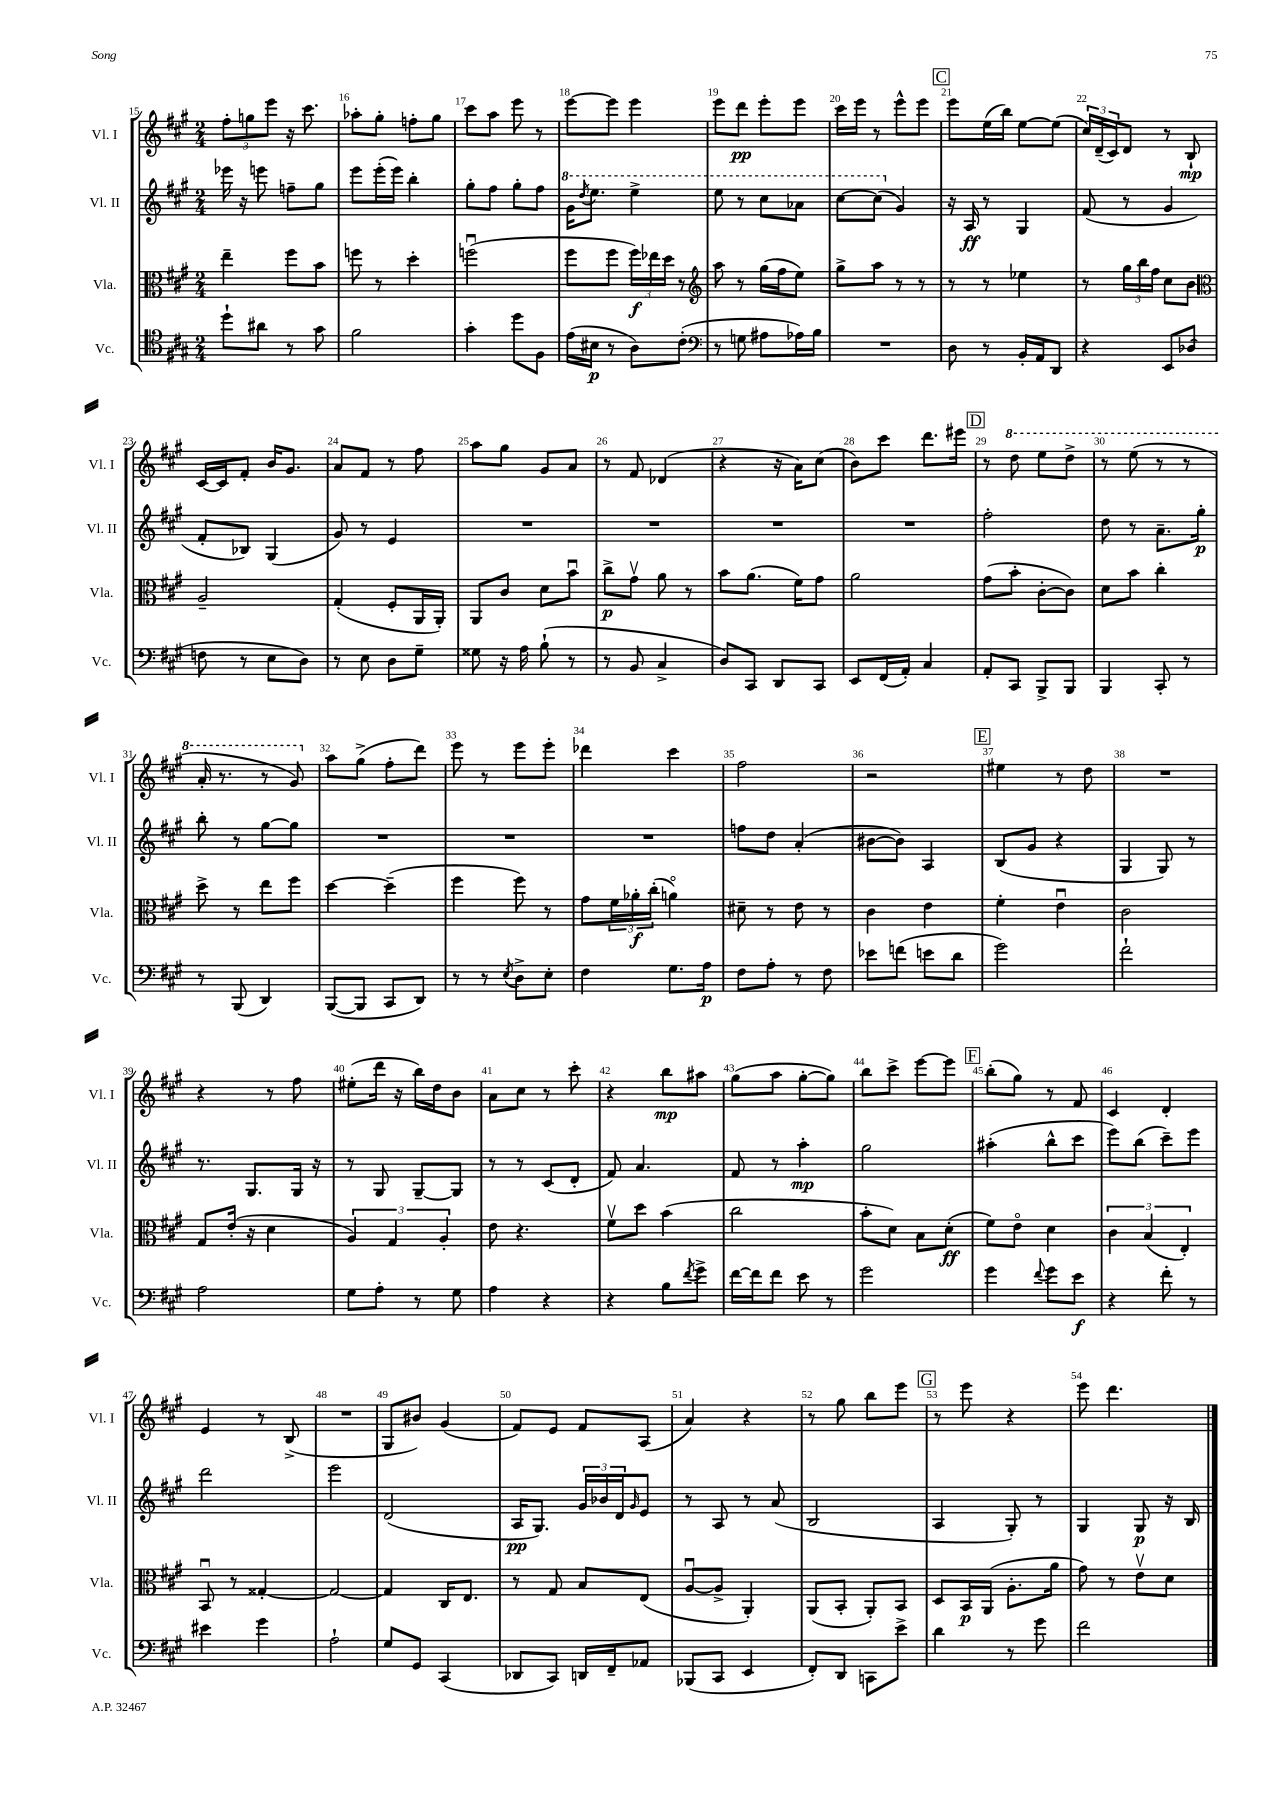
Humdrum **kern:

**kern	**kern	**kern	**kern
*staff4	*staff3	*staff2	*staff1
*clefC4	*clefC3	*clefG2	*clefG2
*k[f#c#g#]	*k[f#c#g#]	*k[f#c#g#]	*k[f#c#g#]
*M2/4	*M2/4	*M2/4	*M2/4
8dd`	4ee~	16eee-	12ff#'
.	.	16r	.
.	.	.	12gg
8a#	.	8eee	.
.	.	.	12eee
8r	8ff#	8ff~	16r
.	.	.	8.ccc#
8g#	8b	8gg#	.
=	=	=	=
2f#	8ff	8eee	8aa-'
.	8r	(16eee'	8gg#'
.	.	16eee)	.
.	4dd'	4bb'	8ff'
.	.	.	8gg#
=	=	=	=
4g#'	(2ffu	8gg#'	8ccc#
.	.	8ff#	8aa
8dd	.	8gg#'	8eee
8F#	.	8ff#	8r
=	=	=	=
(16e	8ff#	16gg#	[8eee
.	.	8qddd	.
16B#	.	8.eee	.
8r	8ff#	.	8eee]
8A)	24ff#)	4eee^	4eee
.	24ee-	.	.
.	24dd	.	.
(8c#'	8r	.	.
=	=	=	=
*clefF4	*clefG2	*	*
8r	8aa	8eee	8eee
8G	8r	8r	8ddd
8A#	(16gg#	8ccc#	8eee'
.	16ff#	.	.
16A-)	8ee)	8aa-	8eee
16B	.	.	.
=	=	=	=
2r	8gg#^	[8ccc#	16ccc#
.	.	.	16eee
.	8aa	(8ccc#]	8r
.	8r	4g#)	8eee^^
.	8r	.	8eee
=	=	=	=
8D	8r	16r	8eee
.	.	16A	.
8r	8r	8r	(16ee
.	.	.	16bb)
16BB'	4ee-	4G#	[8ee
16AA	.	.	.
8DD	.	.	(8ee]
=	=	=	=
4r	8r	(8f#	24cc#)
.	.	.	(24d~
.	.	.	24c#)
.	24gg#	8r	8d
.	24bb	.	.
.	24ff#	.	.
8EE	8cc#	4g#	8r
(8D-	8b	.	8B`
=	=	=	=
*	*clefC3	*	*
8F	2A~	8f#'	[16c#
.	.	.	16c#]
8r	.	8B-)	8f#'
8E	.	(4G#	16b
.	.	.	8.g#
8D)	.	.	.
=	=	=	=
8r	(4G#'	8g#)	8a
8E	.	8r	8f#
8D	8F#'	4e	8r
8G#~	16AA	.	8ff#
.	16AA')	.	.
=	=	=	=
8G##	8AA	2r	8aa
16r	8c#	.	8gg#
16A	.	.	.
(8B`	8d	.	8g#
8r	8bu	.	8a
=	=	=	=
8r	8cc#^	2r	8r
8BB	8g#v	.	8f#
4C#^	8a	.	(4d-
.	8r	.	.
=	=	=	=
8D)	8b	2r	4r
8CC#	(8.a	.	.
8DD	.	.	16r
.	16f#)	.	16a)
8CC#	8g#	.	(8cc#
=	=	=	=
8EE	2a	2r	8b)
(16FF#	.	.	8ccc#
16AA')	.	.	.
4C#	.	.	8.ddd
.	.	.	16eee#
=	=	=	=
8AA'	(8g#	2ff#'	8r
8CC#	8b'	.	8ddd
8BBB^	[8c#'	.	8eee
8BBB	8c#])	.	8ddd^
=	=	=	=
4BBB	8d	8dd	8r
.	8b	8r	(8eee
8CC#'	4cc#'	8.a~	8r
8r	.	.	8r
.	.	16gg#'	.
=	=	=	=
8r	8dd^	8bb'	16aa'
.	.	.	8.r
(8BBB	8r	8r	.
4DD)	8ee	[8gg#	8r
.	8ff#	8gg#]	8gg#)
=	=	=	=
([8BBB	[4dd	2r	8aa
8BBB]	.	.	(8gg#^
8CC#	(4dd~]	.	8ff#'
8DD)	.	.	8ddd)
=	=	=	=
8r	4ff#	2r	8eee
8r	.	.	8r
8qE	.	.	.
8D^	8ff#)	.	8eee
8E'	8r	.	8eee'
=	=	=	=
4F#	8g#	2r	4ddd-
.	24f#	.	.
.	24a-'	.	.
.	(24cc#'	.	.
8.G#	4ao)	.	4ccc#
16A	.	.	.
=	=	=	=
8F#	8d#~	8ff	2ff#
8A'	8r	8dd	.
8r	8e	(4a'	.
8F#	8r	.	.
=	=	=	=
8e-	4c#	[8b#	2r
(8f	.	8b#])	.
8e	4e	4A	.
8d	.	.	.
=	=	=	=
2g#)	4f#'	(8B	4ee#
.	.	8g#	.
.	4eu	4r	8r
.	.	.	8dd
=	=	=	=
2f#`	2c#	4G#	2r
.	.	8G#)	.
.	.	8r	.
=	=	=	=
2A	8G#	8.r	4r
.	(16e'	.	.
.	16r	8.G#	.
.	4d	.	8r
.	.	16G#	8ff#
.	.	16r	.
=	=	=	=
8G#	6A)	8r	(8ee#'
8A'	.	8G#	16ddd
.	6G#	.	.
.	.	.	16r
8r	.	[8G#~	16bb)
.	.	.	16dd
.	6A'	.	.
8G#	.	8G#]	8b
=	=	=	=
4A	8e	8r	8a
.	4.r	8r	8cc#
4r	.	(8c#	8r
.	.	8d'	8ccc#'
=	=	=	=
4r	8f#v	8f#)	4r
.	8dd	4.a	.
8B	(4b	.	8bb
8qf#	.	.	.
8g#^	.	.	8aa#
=	=	=	=
[16f#	2cc#	8f#	(8gg#
16f#]	.	.	.
8f#	.	8r	8aa
8e	.	4aa'	[8gg#'
8r	.	.	8gg#])
=	=	=	=
2g#	8b'	2gg#	8bb
.	8d)	.	8ccc#^
.	8B	.	[8eee
.	(8d'	.	8eee]
=	=	=	=
4g#	8f#)	(4aa#'	(8bb'
.	8eo	.	8gg#)
8qqf#	.	.	.
8g#	4d	8bb^^	8r
8e	.	8ccc#	8f#
=	=	=	=
4r	6c#	8eee)	4c#
.	.	(8bb	.
.	(6B	.	.
8f#'	.	8ccc#~)	4d'
.	6E')	.	.
8r	.	8eee	.
=	=	=	=
4e#	8BBu	2ddd	4e
.	8r	.	.
4g#	[4G##'	.	8r
.	.	.	(8B^
=	=	=	=
2A`	2G##_	2eee	2r
=	=	=	=
8G#	4G##]	(2d	8G#
8GG#	.	.	8b#)
(4CC#	16C#	.	(4g#
.	8.E	.	.
=	=	=	=
8DD-	8r	16A	8f#)
.	.	8.G#)	.
8CC#)	8G#	.	8e
16DD	8B	24g#	8f#
.	.	24b-	.
16FF#~	.	.	.
.	.	24d	.
.	.	16qqg#	.
8AA-	(8E	8e	(8A
=	=	=	=
(8BBB-	[8Au	8r	4a)
8CC#	8A^]	8A	.
4EE	4AA')	8r	4r
.	.	(8a	.
=	=	=	=
8FF#')	(8AA	2B	8r
8DD	8BB'	.	8gg#
8CC	8AA')	.	8bb
8e^	8BB	.	8eee
=	=	=	=
4d	8D	4A	8r
.	16BB	.	8eee
.	(16AA	.	.
8r	8.A'	8G#')	4r
8g#	.	8r	.
.	16a	.	.
=	=	=	=
2f#	8g#)	4G#	8eee
.	8r	.	4.ddd
.	8ev	8G#	.
.	8d	16r	.
.	.	16B	.
==	==	==	==
*-	*-	*-	*-
